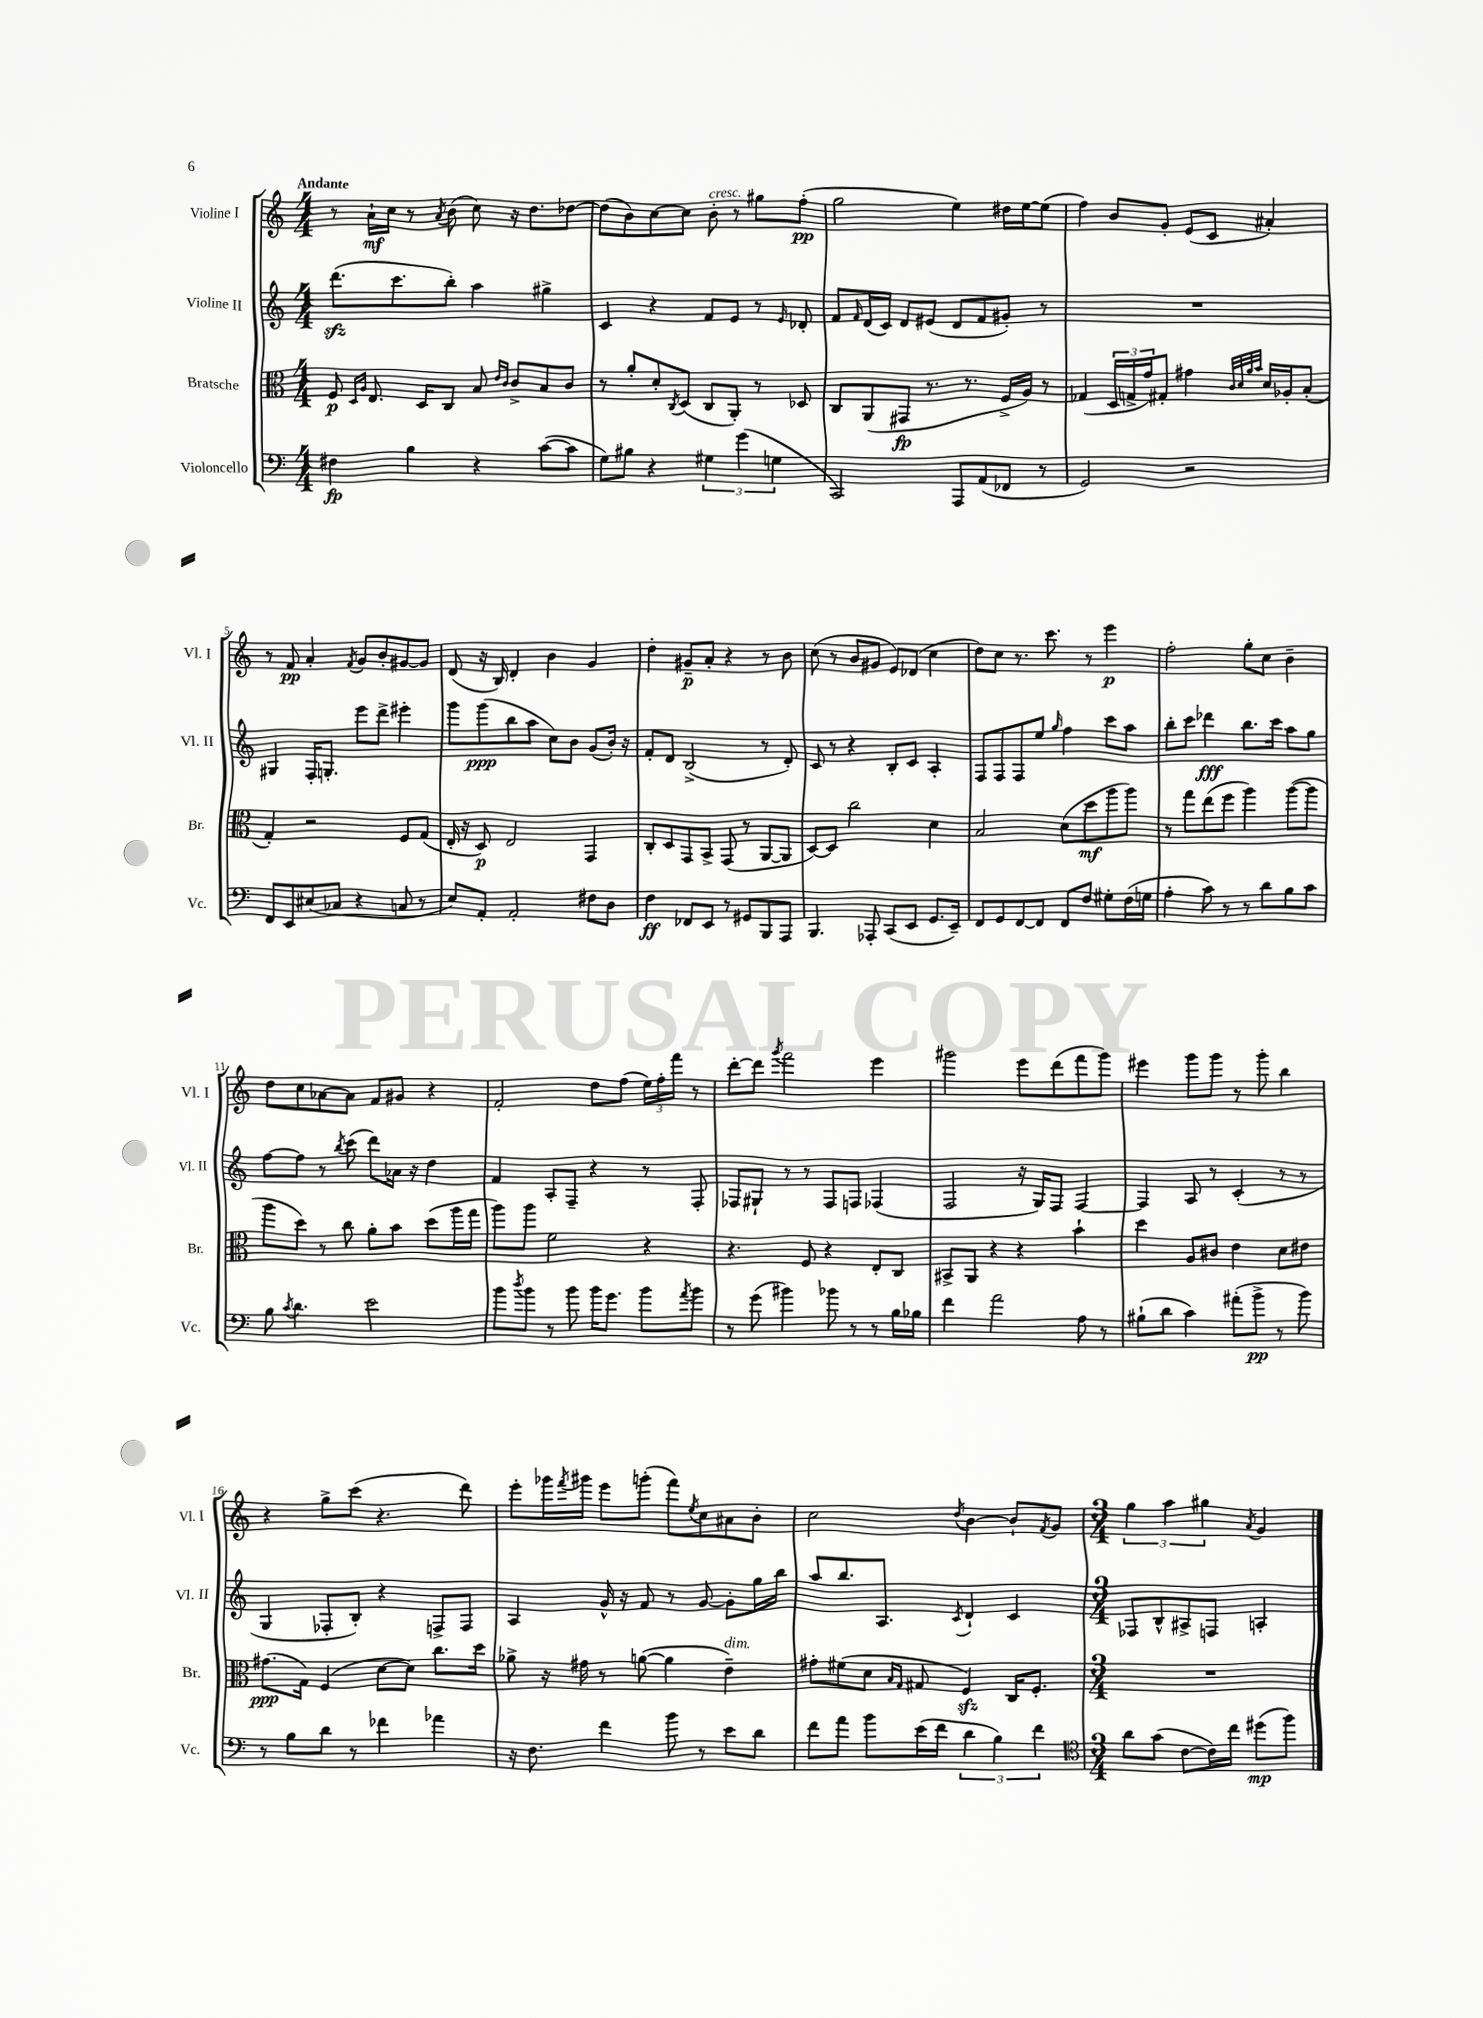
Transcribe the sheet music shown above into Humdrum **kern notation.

**kern	**kern	**kern	**kern
*staff4	*staff3	*staff2	*staff1
*clefF4	*clefC3	*clefG2	*clefG2
*k[]	*k[]	*k[]	*k[]
*M4/4	*M4/4	*M4/4	*M4/4
4F#	8F	(8.ddd	8r
.	16qqD	.	.
.	16qqA	.	.
.	8.E	.	16a`
.	.	8.ccc	16cc
4B	.	.	8r
.	16D	.	.
.	.	.	8qa
.	8C	8bb')	(8b
4r	8B	4aa	8cc)
.	16qqe	.	.
.	16qqc	.	.
.	8c^	.	16r
.	.	.	8.dd
([8c	8B	4gg#^	.
8c]	8c	.	[8dd-
=	=	=	=
8G)	8r	4c	(8dd-]
8B#	8a'	.	8b)
4r	8d'	4r	[8cc
.	8qC	.	.
.	(8D	.	8cc]
6G#	8C	8f	8b'
.	8AA')	8e	8r
(6g	.	.	.
.	8r	8r	8gg#
6G	.	.	.
.	.	16qqe	.
.	8D-	8d-'	(8ff'
=	=	=	=
2CC)	8C	8f	2gg
.	.	16qqf	.
.	(8AA	(16d	.
.	.	16c)	.
.	8GG#	8d	.
.	8.r	(8e#	.
8AAA	.	8d	4ee)
.	8.r	.	.
(8AA	.	8f	.
8FF-	16F^	8g#')	16dd#
.	16A)	.	[16ee
8r	8r	8r	(8ee]
=	=	=	=
2GG)	(4G-	1r	4ff)
.	24D	.	8b
.	24G^	.	.
.	24g)	.	.
.	8G#'	.	8g'
2r	4g#	.	(8e
.	.	.	8c
.	32qqc	.	.
.	32qqd	.	.
.	32qqa	.	.
.	32qqb	.	.
.	16d	.	4a#')
.	16A-'	.	.
.	(8B'	.	.
=	=	=	=
8FF	4G')	4G#	8r
8EE	.	.	8f
(8E#	2r	16F'	4a'
.	.	8.G'	.
8C-	.	.	.
.	.	.	8qf
4r	.	8eee	8g
.	.	8ddd^	8b'
8C	8F	4eee#'	[8g#
8r	(8G	.	8g#]
=	=	=	=
8E)	16E'	8ggg	(8d
.	16r	.	.
8AA'	8D)	(8ggg	16r
.	.	.	16B)
2AA'	2E	8bb	4d'
.	.	8aa	.
.	.	8cc)	4b
.	.	8b	.
8F#	4GG	(8g	4g
8D	.	16b')	.
.	.	16r	.
=	=	=	=
4F	8C'	8f'	4dd'
.	8D	8d	.
8FF-	8GG	(2B^	8g#~
8EE	8BB^	.	8a'
8r	(8GG	.	4r
8GG#	8r	.	.
8BBB	[8AA	8r	8r
8AAA	8AA]	8d')	8b
=	=	=	=
4.BBB	[8D)	8c	(8cc
.	8D]	8r	8r
.	2cc	4r	8b
8AAA-'	.	.	8g#
(8CC	.	8B'	8e)
8EE	.	8c	(8d-
8.GG	4d	4A'	4cc
16EE~)	.	.	.
=	=	=	=
8FF	2B	8F	8dd)
8GG	.	8F	8cc
[8FF	.	8F	8.r
8FF]	.	8ee	.
.	.	.	8.ccc
.	.	16qqgg	.
8FF	(8d	4ff	.
8F	8dd	.	8r
8G#'	8aa	8ccc	4eee
(16F	8aa)	8aa	.
16G	.	.	.
=	=	=	=
4A'	8r	8bb'	2ff'
.	8gg	8ccc	.
8c)	(8ee	4ddd-	.
8r	8ff	.	.
8r	4aa)	8.bb	8gg'
8d	.	.	8cc
.	.	16ccc	.
8B	([8aa	8aa	4b~
8c	8aa]	8gg	.
=	=	=	=
8B	8aa	[8ff	8dd
8qc	.	.	.
4.d	8dd)	8ff]	8cc
.	8r	8r	[8a-
.	.	8qbb	.
.	8cc	(8ccc	8a-]
2e	8a'	8ddd)	8f
.	8b	16a-	8g#
.	.	16r	.
.	(8dd	4dd	4r
.	16aa	.	.
.	16gg	.	.
=	=	=	=
8b	8aa)	4f	2f'
8qdd	.	.	.
8b	8aa	.	.
8r	2f	8A'	.
8b	.	8F~	.
16b	.	4r	8dd
8.g	.	.	.
.	.	.	(8ff
8b	4r	8r	24ee)
.	.	.	24ff'
.	.	.	24fff
8qa	.	.	.
8b	.	8F'	8r
=	=	=	=
8r	4.r	8F-	[8ddd'
(8g	.	8G#`	8ddd]
.	.	.	8qggg
4b#)	.	8r	2fff
.	8F	8r	.
8b-	4r	8F-	.
8r	.	8F	.
8r	8E'	(4F-	4eee
16B	8C	.	.
16B-	.	.	.
=	=	=	=
4f	8BB#^	2F	2ggg#
.	8AA	.	.
2a	4r	.	.
.	4r	16r	8eee
.	.	16G)	.
.	.	8F	(8ddd
8A	4b`	[4F	8fff
8r	.	.	8ggg#)
=	=	=	=
(8B#`	4dd	4F]	4eee#
8d	.	.	.
4c)	8A	8A	8ggg
.	8c#	8r	8ggg
(8a#'	4e	(4c'	8r
8b^	.	.	8ggg'
8r	8d	8r	4bb
8b)	8e#	8r	.
=	=	=	=
8r	(8.g#	4G	4r
8B	.	.	.
.	16G)	.	.
8d	(4F	8F-'	8gg^
8r	.	8B')	(8ccc
4f-	[8d	4r	4.r
.	8d])	.	.
4a-	8.cc	8F^	.
.	.	8F	8ddd)
.	16dd	.	.
=	=	=	=
16r	8a-^	4A	8eee'
8.F	.	.	.
.	16r	.	16ggg-
.	.	.	8qfff
.	16g#	.	16ggg#
4f	8r	16g^^	8eee
.	.	16r	.
.	([8a	8f	(8ggg'
8b	4a]	8r	8fff)
.	.	.	8qee
8r	.	[8g	8cc
8e	4e~)	8g']	8a#
8d	.	16gg	8b'
.	.	16bb	.
=	=	=	=
8f	8g#'	8aa	2cc
8a	(8f#	8.bb	.
8b	8d	.	.
.	.	8.A	.
.	16qqB	.	.
.	16qqG	.	.
(16e	8G#	.	.
16f	.	.	.
.	.	8qc	8qdd
6d	4F)	4d`	[4b
6B)	.	.	.
.	16C	4c	8b`]
.	8.F'	.	.
6f	.	.	.
.	.	.	8qf
.	.	.	8g
=	=	=	=
*clefC4	*	*	*
*M3/4	*M3/4	*M3/4	*M3/4
8a	2.r	8F-	6gg
(8g	.	8B^^	.
.	.	.	6aa
[8c	.	8A#^	.
.	.	.	6gg#
16c])	.	8F	.
16cc	.	.	.
.	.	.	8qa
(8dd#	.	4A'	4g
8ff)	.	.	.
==	==	==	==
*-	*-	*-	*-
